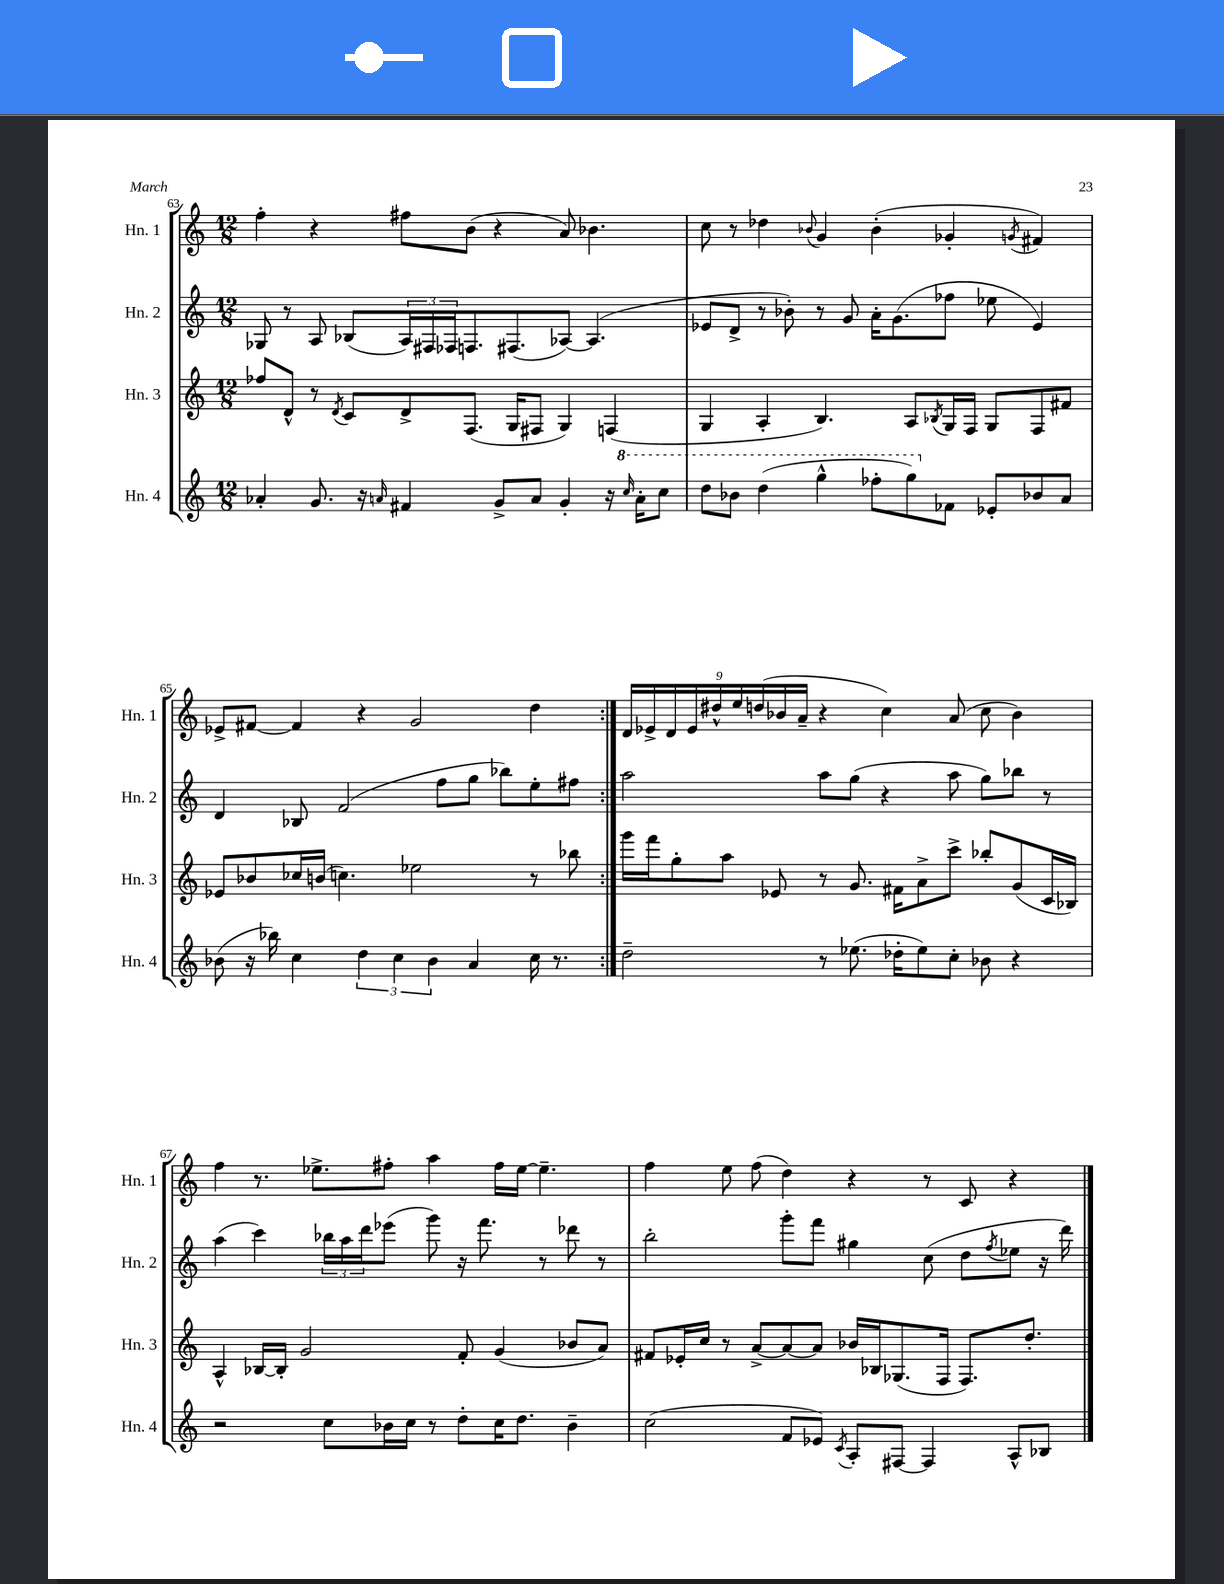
<<
\new StaffGroup <<
\new Staff = "s0" \with { instrumentName = "Hn. 1" shortInstrumentName = "Hn. 1" } {
    \clef treble \key c \major \numericTimeSignature \time 12/8
    \repeat volta 2 { f''4-. r4 fis''8 b'8( r4 a'8) bes'4. |
    c''8 r8 des''4 \appoggiatura { bes'8 } g'4 bes'4-.( ges'4-. \acciaccatura { g'8 } fis'4) |
    ees'8-> fis'8~ fis'4 r4 g'2 d''4 | }
    \tuplet 9/8 { d'16 ees'16-> d'16 ees'16 dis''16-^ e''16 d''16( bes'16 a'16-- } r4 c''4) a'8( c''8 bes'4) |
    f''4 r8. ees''8.-> fis''8-. a''4 fis''16 ees''16~ ees''4.-- |
    f''4 e''8 f''8( d''4) r4 r8 c'8 r4 \bar "|." |
}
\new Staff = "s1" \with { instrumentName = "Hn. 2" shortInstrumentName = "Hn. 2" } {
    \clef treble \key c \major \numericTimeSignature \time 12/8
    \repeat volta 2 { ges8 r8 a8 bes8( \tuplet 3/2 { a16) fis16 fes16 } f8. fis8.( aes8~) aes4.( |
    ees'8 d'8-> r8 bes'8-.) r8 g'8 a'16-. g'8.( fes''8 ees''8 ees'4) |
    d'4 bes8 f'2( f''8 g''8 bes''8) e''8-. fis''8 | }
    a''2 a''8 g''8( r4 a''8 g''8) bes''8 r8 |
    a''4( c'''4) \tuplet 3/2 { bes''16 a''16 d'''16 } ees'''8( g'''8) r16 f'''8. r8 des'''8 r8 |
    b''2-. g'''8-. f'''8 gis''4 c''8( d''8 \acciaccatura { f''8 } ees''8 r16 d'''16) \bar "|." |
}
\new Staff = "s2" \with { instrumentName = "Hn. 3" shortInstrumentName = "Hn. 3" } {
    \clef treble \key c \major \numericTimeSignature \time 12/8
    \repeat volta 2 { fes''8 d'8-^ r8 \acciaccatura { d'8 } c'8 d'8-> f8.( g16 fis8 g4) f4( |
    g4 a4-. b4.) a8 \acciaccatura { bes8 } g16 f16 g8 f8 fis'8 |
    ees'8 bes'8 ces''16 b'16( c''4.) ees''2 r8 bes''8 | }
    g'''16 f'''16 g''8-. a''8 ees'8 r8 g'8. fis'16 a'8-> c'''8-> bes''8-. g'8( c'16 bes16) |
    a4-^ bes16~ bes16-. g'2 f'8-. g'4( bes'8 a'8) |
    fis'8 ees'16-. c''16 r8 a'8~-> a'8~ a'8 bes'16 bes16 ges8.( f16 f8.) d''8.-. \bar "|." |
}
\new Staff = "s3" \with { instrumentName = "Hn. 4" shortInstrumentName = "Hn. 4" } {
    \clef treble \key c \major \numericTimeSignature \time 12/8
    \repeat volta 2 { aes'4-. g'8. r16 \grace { a'16 } fis'4 g'8-> a'8 g'4-. r16 \ottava #1 \grace { c'''16 } a''16-. c'''8 |
    d'''8 bes''8 d'''4( g'''4-^ fes'''8-. g'''8) \ottava #0 fes'8 ees'8-. bes'8 a'8 |
    bes'8( r16 bes''16) c''4 \tuplet 3/2 { d''4 c''4 bes'4 } a'4 c''16 r8. | }
    d''2-- r8 ees''8.( des''16-. ees''8) c''8-. bes'8 r4 |
    r2 c''8 bes'16 c''16 r8 d''8-. c''16 d''8. bes'4-- |
    c''2( f'8 ees'8) \acciaccatura { c'8 } a8-. fis8~ fis4 a8-^ bes8 \bar "|." |
}
>>
>>
\layout { \context { \Score currentBarNumber = #63 } }
